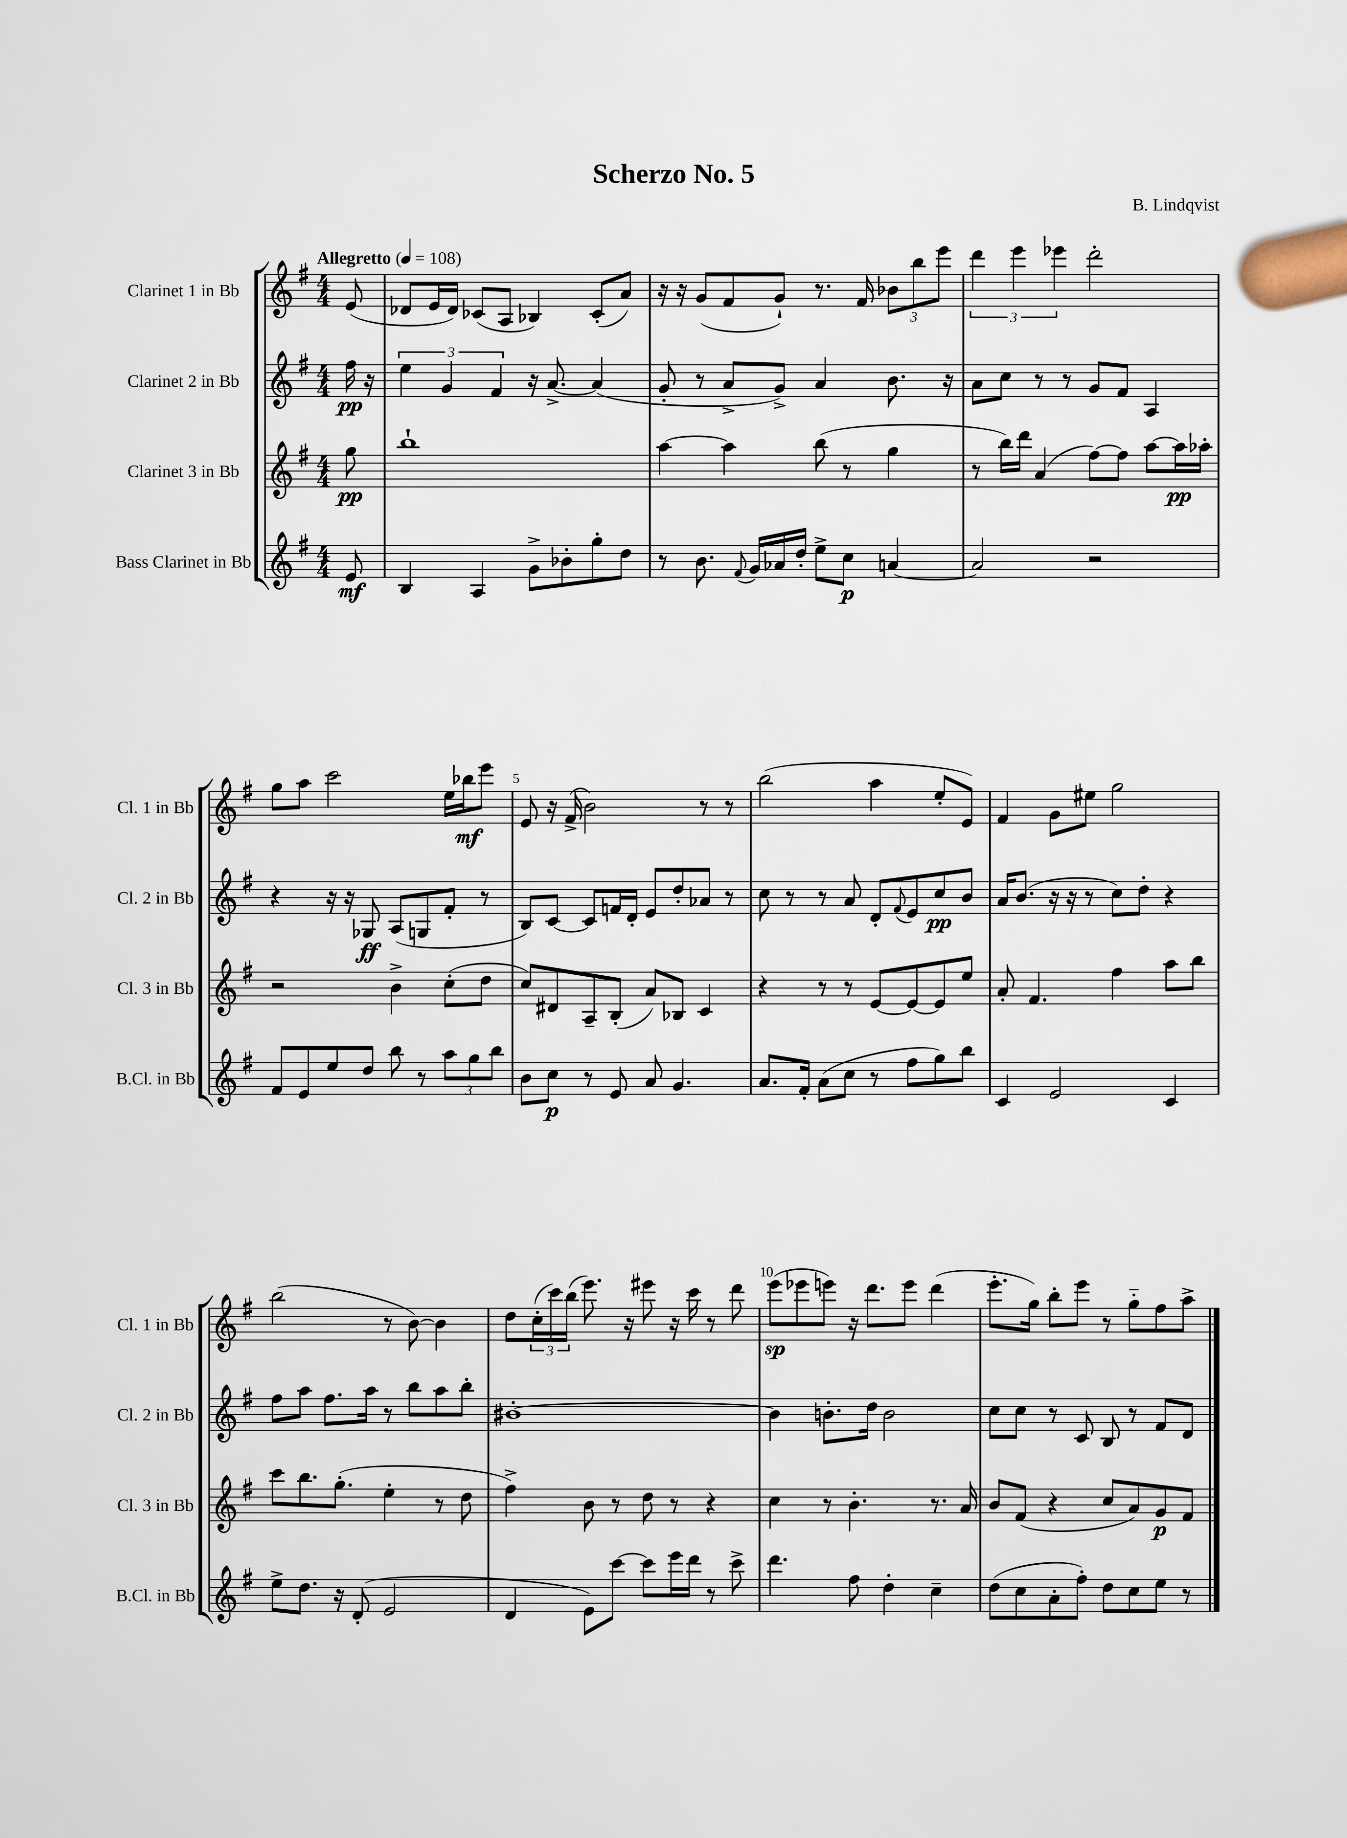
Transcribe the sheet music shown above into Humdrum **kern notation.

**kern	**kern	**kern	**kern
*staff4	*staff3	*staff2	*staff1
*clefG2	*clefG2	*clefG2	*clefG2
*k[f#]	*k[f#]	*k[f#]	*k[f#]
*M4/4	*M4/4	*M4/4	*M4/4
*MM108	*MM108	*MM108	*MM108
8e	8gg	16ff#	(8e
.	.	16r	.
=	=	=	=
4B	1bb`	6ee	8d-
.	.	.	16e
.	.	6g	.
.	.	.	16d-)
4A	.	.	(8c-
.	.	6f#	.
.	.	.	8A
8g^	.	16r	4B-)
.	.	[8.a^	.
8b-'	.	.	.
8gg'	.	(4a]	(8c-'
8dd	.	.	8a)
=	=	=	=
8r	[4aa	8g'	16r
.	.	.	16r
8.b	.	8r	(8g
.	4aa]	8a^	8f#
8qqf#	.	.	.
16g	.	.	.
16a-	.	8g^)	8g`)
16dd'	.	.	.
8ee^	(8bb	4a	8.r
8cc	8r	.	.
.	.	.	16f#
[4a	4gg	8.b	12b-
.	.	.	12bb
.	.	.	12eee
.	.	16r	.
=	=	=	=
2a]	8r	8a	6ddd
.	16bb)	8cc	.
.	.	.	6eee
.	16ddd	.	.
.	(4a	8r	.
.	.	.	6eee-
.	.	8r	.
2r	[8ff#)	8g	2ddd'
.	8ff#]	8f#	.
.	[8aa	4A	.
.	16aa]	.	.
.	16aa-'	.	.
=	=	=	=
8f#	2r	4r	8gg
8e	.	.	8aa
8ee	.	16r	2ccc
.	.	16r	.
8dd	.	8G-	.
8bb	4b^	(8A	.
8r	.	8G	.
12aa	(8cc'	8f#'	16ee
.	.	.	16bb-
12gg	.	.	.
.	8dd	8r	8eee
12bb	.	.	.
=	=	=	=
8b	8cc)	8B)	8e
8cc	8d#	[8c	16r
.	.	.	(16f#^
8r	8A~	8c]	2b)
8e	(8B'	16f	.
.	.	16d'	.
8a	8a)	8e	.
4.g	8B-	8dd'	.
.	4c	8a-	8r
.	.	8r	8r
=	=	=	=
8.a	4r	8cc	(2bb
.	.	8r	.
16f#'	.	.	.
(8a	8r	8r	.
8cc	8r	8a	.
8r	[8e	8d'	4aa
.	.	8qqf#	.
8ff#	8e_	8e	.
8gg)	8e]	8cc	8ee'
8bb	8ee	8b	8e)
=	=	=	=
4c	8a'	16a	4f#
.	.	(8.b	.
.	4.f#	.	.
2e	.	16r	8g
.	.	16r	.
.	.	8r	8ee#
.	4ff#	8cc)	2gg
.	.	8dd'	.
4c	8aa	4r	.
.	8bb	.	.
=	=	=	=
8ee^	8ccc	8ff#	(2bb
8.dd	8.bb	8aa	.
.	.	8.ff#	.
16r	(8.gg'	.	.
(8d'	.	.	.
.	.	16aa	.
2e	4ee'	8r	8r
.	.	8bb	[8b)
.	8r	8aa	4b]
.	8dd	8bb'	.
=	=	=	=
4d	4ff#^)	[1b#'	8dd
.	.	.	(24cc'
.	.	.	24ccc)
.	.	.	(24bb
8e)	8b	.	8.eee)
[8ccc	8r	.	.
.	.	.	16r
8ccc]	8dd	.	8eee#
16eee	8r	.	16r
16ddd	.	.	16ccc
8r	4r	.	8r
8ccc^	.	.	8ddd
=	=	=	=
4.ddd	4cc	4b#]	(8eee
.	.	.	8eee-
.	8r	8.b'	8eee)
8ff#	4.b'	.	16r
.	.	16dd	8.ddd
4dd'	.	2b	.
.	.	.	8eee
4cc~	8.r	.	(4ddd
.	16a	.	.
=	=	=	=
(8dd	8b	8cc	8.eee'
8cc	(8f#	8cc	.
.	.	.	16gg)
8a'	4r	8r	8bb'
8ff#')	.	8c	8eee
8dd	8cc	8B	8r
8cc	8a)	8r	8gg'~
8ee	8g	8f#	8ff#
8r	8f#	8d	8aa^
==	==	==	==
*-	*-	*-	*-
